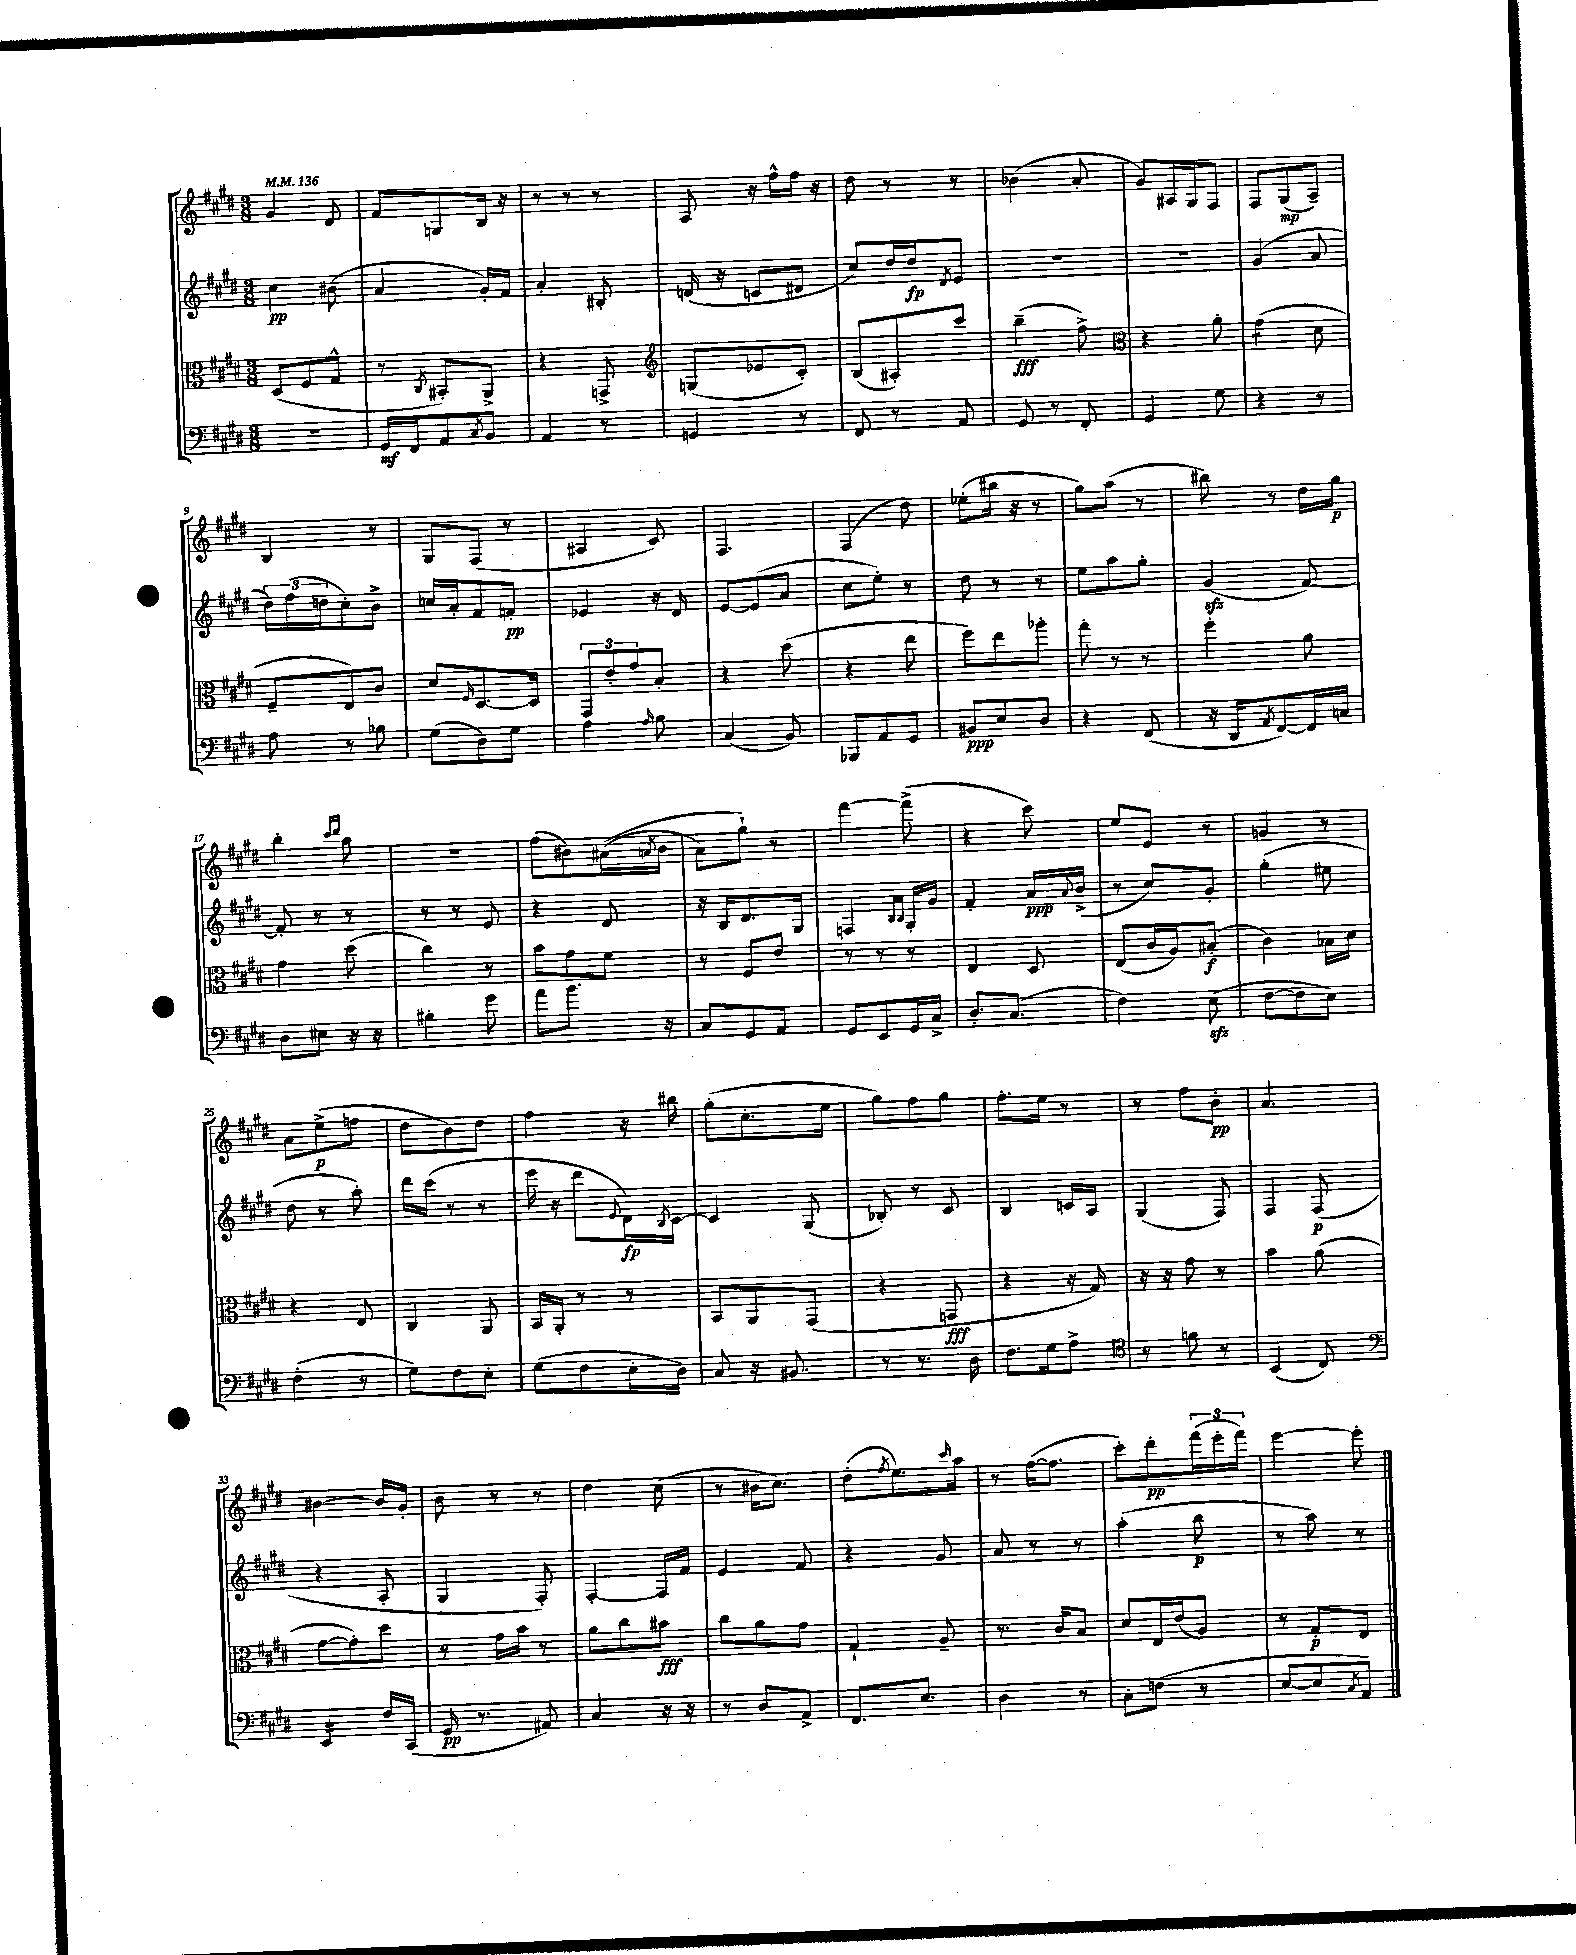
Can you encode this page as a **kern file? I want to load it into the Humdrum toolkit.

**kern	**kern	**kern	**kern
*staff4	*staff3	*staff2	*staff1
*clefF4	*clefC3	*clefG2	*clefG2
*k[f#c#g#d#]	*k[f#c#g#d#]	*k[f#c#g#d#]	*k[f#c#g#d#]
*M3/8	*M3/8	*M3/8	*M3/8
*MM136	*MM136	*MM136	*MM136
4.r	(8D#/L	4cc#\	4g#/
.	8F#/	.	.
.	8G#^^/J	(8b#\	8d#/
=	=	=	=
16GG#/LL	8r	4a/	8f#/L
16FF#/J	.	.	.
.	8qC#/	.	.
8AA/	8BB#'/L)	.	8G/
8qC#/	.	.	.
8BB/J	8AA^/J	16g#'/LL)	16B/Jk
.	.	16f#/JJ	16r
=	=	=	=
4AA/	4r	4a'/	8r
.	.	.	8r
8r	8GG^/	8B#'/	8r
=	=	=	=
*	*clefG2	*	*
4GG/	(8G/L	(16d/	8A/
.	.	16r	.
.	8e-/	8c/L	16r
.	.	.	16ff#^^\LL
8r	8c#'/J)	8d#/J	16ff#\JJ
.	.	.	16r
=	=	=	=
8FF#/	(8B/L	8cc#/L)	8dd#\
8r	8A#'/)	16dd#/L	8r
.	.	16dd#/J	.
.	.	8qd#/	.
8AA/	8ccc#/J	8e/J	8r
=	=	=	=
8GG#/	(4bb~\	4.r	(4b-\
8r	.	.	.
8FF#'/	8ff#^\)	.	8a'/
=	=	=	=
*	*clefC3	*	*
4GG#/	4r	4.r	8g#/L)
.	.	.	16A#/L
.	.	.	16G#/J
8G#\	8a'\	.	8F#/J
=	=	=	=
4r	(4g#\	(4g#/	8F#/L
.	.	.	(8G#/
8r	8d#\	8a/	8A~/J)
=	=	=	=
8A\	8F#~/L	24dd#\LL)	4B/
.	.	(24ff#\	.
.	.	24dd\J	.
8r	8E/)	8cc#'\)	.
8B-\	8c#/J	8b^\J	8r
=	=	=	=
(8G#\L	8d#/L	16cc/LL	8G#/L
.	.	16a'/J	.
.	16qqF#/	.	.
8D#\)	[8.D#/	8f#/	(8F#/J
8G#\J	.	8f'/J	8r
.	16D#/]Jk	.	.
=	=	=	=
4A\	12GG#/L	4e-/	4A#/
.	12e'/	.	.
.	12g#/	.	.
16qqA/	.	.	.
8B\	8B'/J	16r	8c#/)
.	.	16d#/	.
=	=	=	=
(4C#/	4r	[8e/L	4.F#/
.	.	(8e/]	.
8BB/)	(8dd#\	8a/J	.
=	=	=	=
8BBB-/L	4r	8cc#\L	(4F#/
8AA/	.	8ee'\J)	.
8GG#/J	8ee\	8r	8dd#\)
=	=	=	=
8BB#/L	8ff#\L)	8dd#\	(8ee-'\L
8E/	8ee\	8r	16bb#\Jk
.	.	.	16r
8D#/J	8aa-'\J	8r	8r
=	=	=	=
4r	8gg#'\	8ee\L	8gg#\L)
.	8r	8aa\	(8aa\J
(8FF#/	8r	8gg#'\J	8r
=	=	=	=
16r	4ff#'\	(4g#/	8bb#\)
16DD#/LK	.	.	.
8qAA/	.	.	.
[8FF#/)	.	.	8r
16FF#/]L	8a\	[8f#/)	16dd#\LL
16C/JJ	.	.	16gg#\JJ
=	=	=	=
8D#\L	4g#\	8f#'/]	4bb'\
8E#\J	.	8r	.
.	.	.	16qqccc#/LL
.	.	.	16qqddd#/JJ
16r	(8dd#\	8r	8aa\
16r	.	.	.
=	=	=	=
4B#'\	4cc#\)	8r	4.r
.	.	8r	.
8g#\	8r	8e/	.
=	=	=	=
8a\L	8b\L	4r	(8ff#\L
8.b\J	8g#\	.	8b#\)
.	8f#\J	8d#/	&((16a#\L
.	.	.	8qa/
16r	.	.	16b#\JJ
=	=	=	=
8C#/L	8r	16r	8a\L)
.	.	16B/LK	.
8GG#/	8F#/L	8.d#/	8gg#`\J&)
8AA/J	8e/J	.	8r
.	.	16G#/Jk	.
=	=	=	=
8GG#/L	8r	4F/	[4fff#\
8EE/	8r	.	.
.	.	16qqB/LL	.
.	.	16qqB/JJ	.
16GG#/L	8r	16G#'/LL	(8fff#^\]
16C#^/JJ	.	16g#/JJ	.
=	=	=	=
8.D#'/L	4E/	4f#'/	4r
(8.C#/J	.	.	.
.	8D#/	16a/LL	8ccc#\)
.	.	8qqa/	.
.	.	(16b^/JJ	.
=	=	=	=
4F#\)	(8E/L	8r	8ee/L
.	16c#/L	8cc#/L)	8e/J
.	16A/J)	.	.
(8E\	(8B#'/J	8g#'/J	8r
=	=	=	=
[8F#\L	4c#\)	(4gg#'\	4g/
8F#\]	.	.	.
8E\J)	16B-\LL	8ee#\	8r
.	16d#\JJ	.	.
=	=	=	=
(4F#'\	4r	8dd#\	8a\L
.	.	8r	(8ee^\
8r	8E/	8aa'\)	8ff\J
=	=	=	=
8G#\L)	4C#/	16ddd#\LL	8dd#\L
.	.	(16ccc#\JJ	.
8F#\	.	8r	8b\)
8E'\J	8AA/	8r	8dd#\J
=	=	=	=
(8G#\L	16BB/LL	16eee\	4ff#\
.	16AA'/JJ	16r	.
8F#\	8r	8ddd#\L	.
.	.	8qqe/	.
16E'\L	8r	16d#\L)	16r
.	.	8qB/	.
16D#\JJ)	.	[16c#\JJ	16bb#\
=	=	=	=
8C#/	8BB/L	4c#/]	(8gg#'\L
16r	8AA/	.	8.cc#'\
8.BB#/	.	.	.
.	(8GG#/J	(8G#/	.
.	.	.	16ee\Jk
=	=	=	=
8r	4r	8B-'/)	8gg#\L)
8.r	.	8r	8ff#\
.	8GG/	8c#/	8gg#\J
16D#\	.	.	.
=	=	=	=
8.F#\L	4r	4B/	8.ff#'\L
16G#\k	.	.	16ee\Jk
8A^\J	16r	16c/LL	8r
.	16G#/)	16A/JJ	.
=	=	=	=
*clefC4	*	*	*
8r	16r	(4G#/	8r
.	16r	.	.
8f\	8g#\	.	8ff#\L
8r	8r	8F#/)	8b'\J
=	=	=	=
(4BB/	4b\	4F#/	4.a/
8C#/)	(8a\	(8F#/	.
=	=	=	=
*clefF4	*	*	*
4EE/	[8g#\L	4r	[4b#\
.	8g#'\])	.	.
16F#/LL	8dd#\J	8A'/	16b#/]LL
(16CC#/JJ	.	.	16g#'/JJ
=	=	=	=
16GG#/	8r	4G#/	8b\
8.r	.	.	.
.	16g#\LL	.	8r
.	16b\JJ	.	.
8AA#/)	8r	8F#'/)	8r
=	=	=	=
4C#/	8a\L	[4F#'/	4dd#\
.	8cc#\	.	.
16r	8b#\J	16F#/]LL	(8cc#\
16r	.	16f#/JJ	.
=	=	=	=
8r	8cc#\L	4e/	8r
8D#/L	8a\	.	16b#\LK
.	.	.	8.cc#\J)
8AA^/J	8g#\J	8f#/	.
=	=	=	=
8.FF#/L	4G#`/	4r	(8dd#'\L
.	.	.	8qff#/
.	.	.	8.ee\)
8.E/J	.	.	.
.	8A~/	8g#/	.
.	.	.	16qqccc#/
.	.	.	16aa\Jk
=	=	=	=
4D#\	8.r	8a/	8r
.	.	8r	([16ff#\LK
.	16c#/LK	.	8.ff#\]J
8r	8B/J	8r	.
=	=	=	=
8C#'\L	8d#/L	(4aa'\	8ccc#'\L)
(8F\J	16E/L	.	8ddd#'\
.	(16e/J	.	.
8r	8A/J)	8bb\	(24fff#\L
.	.	.	24eee'\
.	.	.	24fff#\JJ)
=	=	=	=
[8E/L	8r	8r	[4eee\
8E/]	8G#'/L	8aa\)	.
8qC#/	.	.	.
8AA/J)	8E/J	8r	8eee'\]
==	==	==	==
*-	*-	*-	*-
